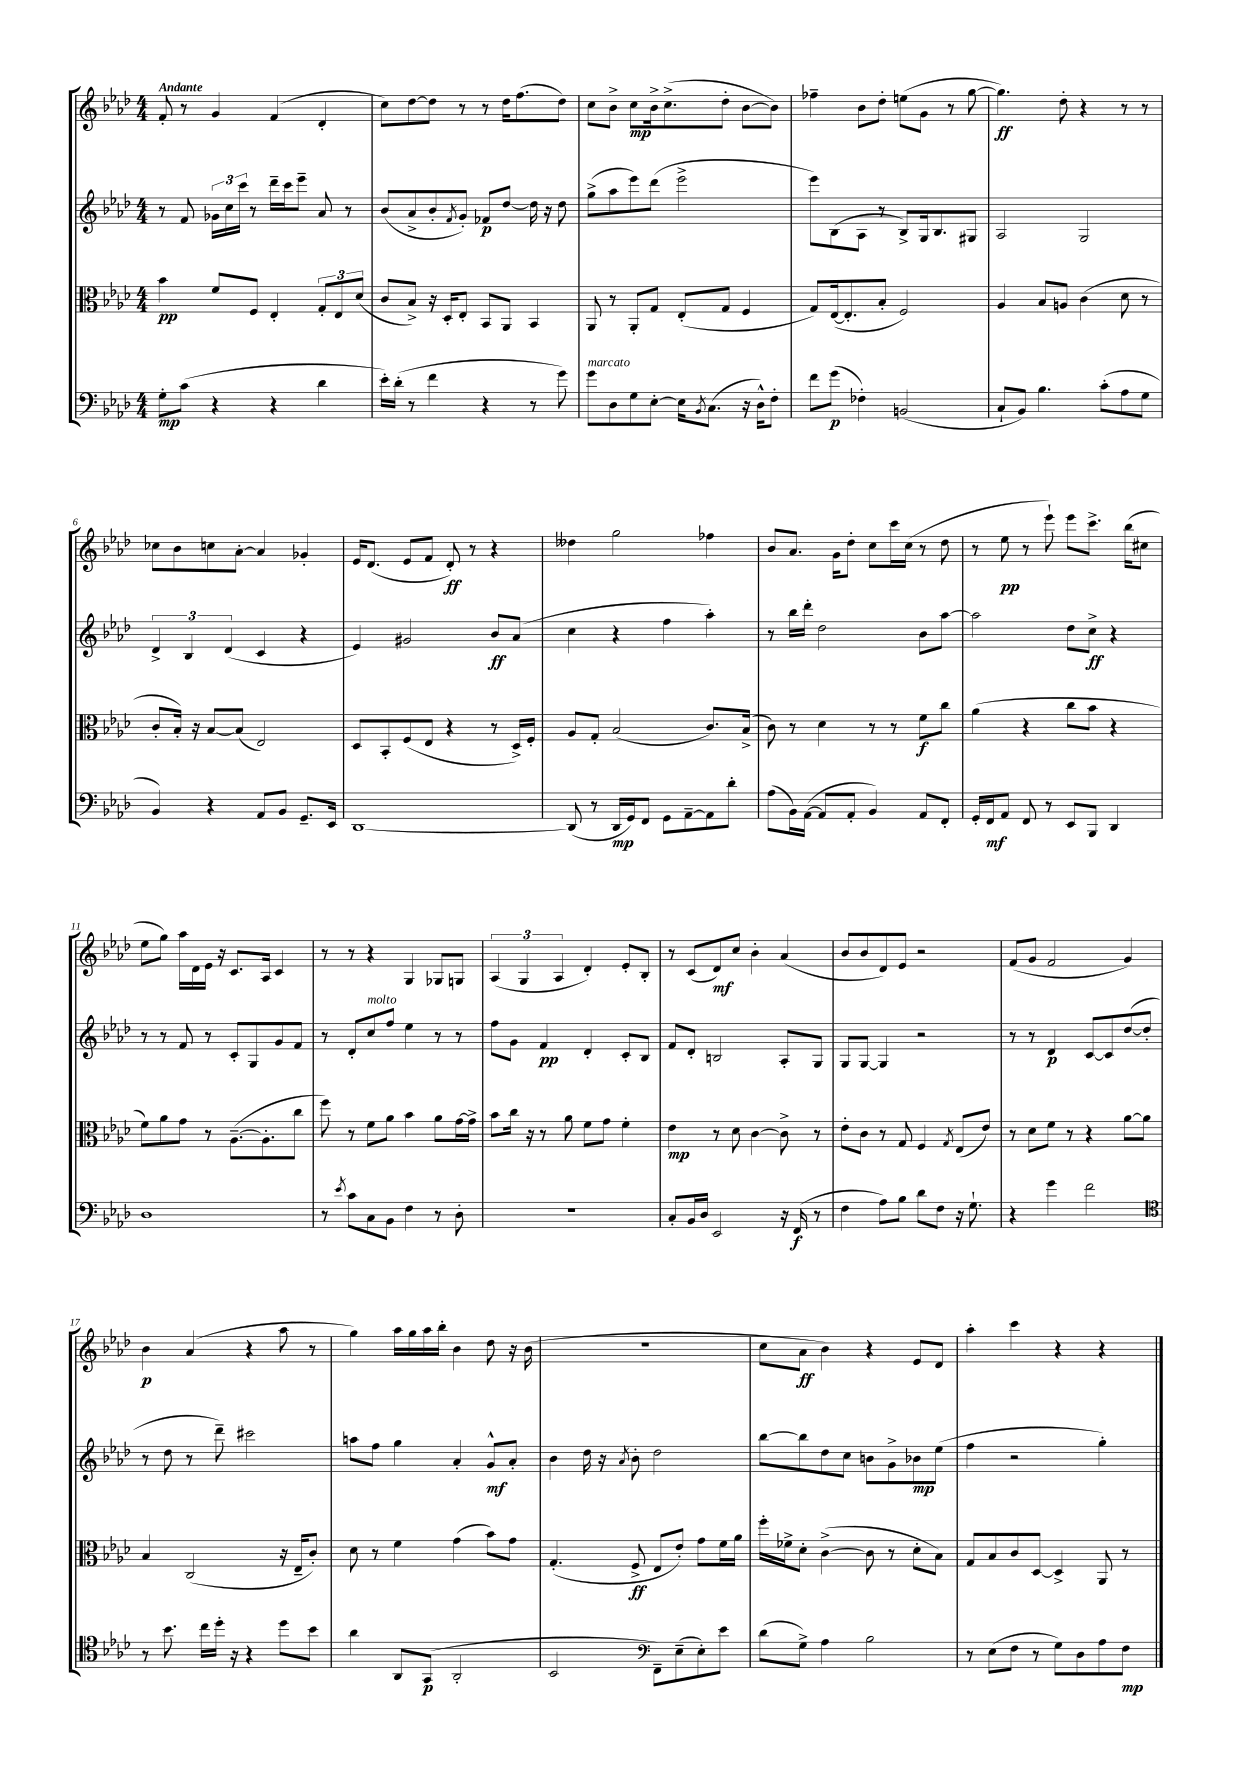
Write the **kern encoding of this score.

**kern	**dynam	**kern	**dynam	**kern	**dynam	**kern	**dynam
*part4	*part4	*part3	*part3	*part2	*part2	*part1	*part1
*staff4	*staff4	*staff3	*staff3	*staff2	*staff2	*staff1	*staff1
*clefF4	*	*clefC3	*	*clefG2	*	*clefG2	*
*k[b-e-a-d-]	*	*k[b-e-a-d-]	*	*k[b-e-a-d-]	*	*k[b-e-a-d-]	*
*M4/4	*	*M4/4	*	*M4/4	*	*M4/4	*
=1	=1	=1	=1	=1	=1	=1	=1
!	!	!	!	!	!	!LO:TX:a:B:t=Andante	!
8G'\L	mp	4b-\	pp	8r	.	8f'/	.
(8c\J	.	.	.	8f/	.	8r	.
4r	.	8f/L	.	24g-X\LL	.	4g/	.
.	.	.	.	24cc\	.	.	.
.	.	.	.	24ccc\JJ	.	.	.
.	.	8F/J	.	8r	.	.	.
4r	.	4E-'/	.	16ddd-~\LL	.	(4f/	.
.	.	.	.	16ccc\J	.	.	.
.	.	.	.	8eee-~\J	.	.	.
4d-\	.	12G'/L	.	8a-/	.	4d-'/	.
.	.	12E-/	.	.	.	.	.
.	.	.	.	8r	.	.	.
.	.	(12d-/J	.	.	.	.	.
=2	=2	=2	=2	=2	=2	=2	=2
16e-'\LL)	.	8c/L	.	(8b-/L	.	8cc\L)	.
(16d-'\JJ	.	.	.	.	.	.	.
8r	.	8B-^/J)	.	8a-^/	.	[8dd-\	.
4f\	.	16r	.	8b-'/	.	8dd-\J]	.
.	.	16D-'/KL	.	.	.	.	.
.	.	.	.	8qf/	.	.	.
.	.	8E-'/J	.	8g'/J)	.	8r	.
4r	.	8BB-/L	.	8f-X/L	p	8r	.
.	.	8AA-/J	.	[8dd-/J	.	16dd-\KL	.
.	.	.	.	.	.	(8.ff\	.
8r	.	4BB-/	.	16dd-\]	.	.	.
.	.	.	.	16r	.	.	.
8g\)	.	.	.	8dd-\	.	8dd-\J)	.
=3	=3	=3	=3	=3	=3	=3	=3
!LO:TX:a:i:t=marcato	!	!	!	!	!	!	!
8g\L	.	8AA-/	.	(8gg^\L	.	8cc\L	.
8D-\	.	8r	.	8aa-\	.	8b-^\J	.
8G\	.	8AA-'/L	.	8eee-\)	.	8cc\L	mp
[8E-'\J	.	8G/J	.	(8ddd-\J	.	16b-^\k	.
.	.	.	.	.	.	(8.cc^\	.
16E-\KL]	.	(8E-'/L	.	2eee-^\	.	.	.
8qBB-/	.	.	.	.	.	.	.
(8.C\J	.	.	.	.	.	.	.
.	.	8G/J	.	.	.	8dd-'\J	.
16r	.	4F/	.	.	.	[8b-\L	.
16D-^^\KL)	.	.	.	.	.	.	.
8F'\J	.	.	.	.	.	8b-\J])	.
=4	=4	=4	=4	=4	=4	=4	=4
8f\L	.	8G/L)	.	8eee-\L)	.	4ff-X~\	.
(8g\J	p	([16E-/k	.	(8B-\	.	.	.
.	.	8.E-'/]	.	.	.	.	.
4F-X'\)	.	.	.	8A-\J	.	8b-\L	.
.	.	8B-'/J	.	8r	.	8dd-'\J	.
(2BBn/	.	2F/)	.	8B-^/L)	.	(8een\L	.
.	.	.	.	16G/k	.	8g\J	.
.	.	.	.	8.B-/	.	.	.
.	.	.	.	.	.	8r	.
.	.	.	.	8G#X/J	.	[8gg\	.
=5	=5	=5	=5	=5	=5	=5	=5
8C`/L	.	4A-/	.	2A-/	.	4.gg\])	ff
8BB-/J)	.	.	.	.	.	.	.
4.B-\	.	8B-/L	.	.	.	.	.
.	.	8An/J	.	.	.	8dd-'\	.
.	.	(4c\	.	2G/	.	4r	.
(8c'\L	.	.	.	.	.	.	.
8A-\	.	8d-\	.	.	.	8r	.
8G\J	.	8r	.	.	.	8r	.
!!LO:LB:g=z
=6	=6	=6	=6	=6	=6	=6	=6
4BB-/)	.	8c'/L	.	6d-^/	.	8cc-X\L	.
.	.	16B-'/Jk)	.	.	.	8b-\	.
.	.	.	.	6B-/	.	.	.
.	.	16r	.	.	.	.	.
4r	.	[8B-/L	.	.	.	8ccn\	.
.	.	.	.	(6d-/	.	.	.
.	.	(8B-/J]	.	.	.	[8a-'\J	.
8AA-/L	.	2E-/)	.	4c/	.	4a-/]	.
8BB-/J	.	.	.	.	.	.	.
8.GG~/L	.	.	.	4r	.	4g-X'/	.
16EE-/Jk	.	.	.	.	.	.	.
=7	=7	=7	=7	=7	=7	=7	=7
[1DD-	.	8D-/L	.	4e-/)	.	16e-/KL	.
.	.	.	.	.	.	(8.d-/J	.
.	.	8BB-'/	.	.	.	.	.
.	.	(8F/	.	2g#X/	.	8e-/L	.
.	.	8E-/J	.	.	.	8f/J	.
.	.	4r	.	.	.	8d-'/)	ff
.	.	.	.	.	.	8r	.
.	.	8r	.	8b-/L	ff	4r	.
.	.	16D-^/LL)	.	(8a-/J	.	.	.
.	.	16F'/JJ	.	.	.	.	.
=8	=8	=8	=8	=8	=8	=8	=8
(8DD-/]	.	8A-/L	.	4cc\	.	4dd--X\	.
8r	.	8G'/J	.	.	.	.	.
16DD-/LL	mp	(2B-/	.	4r	.	2gg\	.
16GG/J)	.	.	.	.	.	.	.
8FF/J	.	.	.	.	.	.	.
8GG\L	.	.	.	4ff\	.	.	.
[8AA-~\	.	.	.	.	.	.	.
8AA-\]	.	8.c/L)	.	4aa-'\)	.	4ff-X\	.
8d-'\J	.	.	.	.	.	.	.
.	.	(16B-^/Jk	.	.	.	.	.
=9	=9	=9	=9	=9	=9	=9	=9
(8A-\L	.	8c\)	.	8r	.	8b-/L	.
16BB-\L)	.	8r	.	16bb-\LL	.	8.a-/J	.
([16AA-\JJ	.	.	.	16ddd-'\JJ	.	.	.
8AA-/L]	.	4d-\	.	2dd-\	.	.	.
.	.	.	.	.	.	16g\KL	.
8AA-'/J	.	.	.	.	.	8dd-'\J	.
4BB-/)	.	8r	.	.	.	8cc\L	.
.	.	8r	.	.	.	16ccc\L	.
.	.	.	.	.	.	(16cc\JJ	.
8AA-/L	.	8f\L	f	8b-\L	.	8r	.
8FF'/J	.	8cc\J	.	[8aa-\J	.	8dd-\	.
=10	=10	=10	=10	=10	=10	=10	=10
16GG'/LL	.	(4a-\	.	2aa-\]	.	8r	.
16FF/J	mf	.	.	.	.	.	.
8AA-/J	.	.	.	.	.	8ee-\	pp
8FF/	.	4r	.	.	.	8r	.
8r	.	.	.	.	.	8eee-`\)	.
8EE-/L	.	8cc\L	.	8dd-\L	.	8eee-\L	.
8BBB-/J	.	8b-\J	.	8cc^\J	ff	8.ccc^\J	.
4DD-/	.	4r	.	4r	.	.	.
.	.	.	.	.	.	(16bb-\KL	.
.	.	.	.	.	.	8cc#X\J	.
!!LO:LB:g=z
=11	=11	=11	=11	=11	=11	=11	=11
1D-	.	8f\L)	.	8r	.	8ee-\L	.
.	.	8a-\	.	8r	.	8gg\J)	.
.	.	8g\J	.	8f/	.	16aa-\LL	.
.	.	.	.	.	.	16d-\	.
.	.	8r	.	8r	.	16e-\JJ	.
.	.	.	.	.	.	16r	.
.	.	([8.A-~\L	.	8c'/L	.	8.c/L	.
.	.	.	.	8G/	.	.	.
.	.	8.A-'\]	.	.	.	16A-/Jk	.
.	.	.	.	8g/	.	4c/	.
.	.	8cc\J	.	8f/J	.	.	.
=12	=12	=12	=12	=12	=12	=12	=12
8r	.	8ff\)	.	8r	.	8r	.
8qe-/	.	.	.	.	.	.	.
8c\L	.	8r	.	8d-'/L	.	8r	.
!	!	!	!	!LO:TX:a:i:t=molto	!	!	!
8C\	.	8f\L	.	8cc/	.	4r	.
8BB-\J	.	8a-\J	.	8ff/J	.	.	.
4F\	.	4b-\	.	4ee-\	.	4G/	.
8r	.	8a-\L	.	8r	.	8G-X/L	.
8D-'\	.	[16g\L	.	8r	.	8Gn/J	.
.	.	16g^\JJ]	.	.	.	.	.
=13	=13	=13	=13	=13	=13	=13	=13
1r	.	8b-\L	.	8ff\L	.	(6A-/	.
.	.	16cc\Jk	.	8g\J	.	.	.
.	.	.	.	.	.	6G/	.
.	.	16r	.	.	.	.	.
.	.	8r	.	4f/	pp	.	.
.	.	.	.	.	.	6A-/	.
.	.	8a-\	.	.	.	.	.
.	.	8f\L	.	4d-'/	.	4d-'/)	.
.	.	8g\J	.	.	.	.	.
.	.	4f'\	.	8c'/L	.	8e-'/L	.
.	.	.	.	8B-/J	.	8B-'/J	.
=14	=14	=14	=14	=14	=14	=14	=14
8C'/L	.	4e-\	mp	8f/L	.	8r	.
16BB-/L	.	.	.	8d-'/J	.	(8c/L	.
16D-/JJ	.	.	.	.	.	.	.
2EE-/	.	8r	.	2Bn/	.	8d-/)	mf
.	.	8d-\	.	.	.	8cc/J	.
.	.	[4c\	.	.	.	4b-'\	.
16r	.	8c^\]	.	8A-'/L	.	(4a-/	.
(16FF/	f	.	.	.	.	.	.
8r	.	8r	.	8G/J	.	.	.
=15	=15	=15	=15	=15	=15	=15	=15
4F\	.	8e-'\L	.	8G/L	.	8b-/L	.
.	.	8c\J	.	[8G/J	.	8b-/	.
8A-\L)	.	8r	.	4G/]	.	8d-/)	.
8B-\J	.	8G/	.	.	.	8e-/J	.
8d-\L	.	4F/	.	2r	.	2r	.
8F\J	.	.	.	.	.	.	.
.	.	8qG/	.	.	.	.	.
16r	.	(8E-/L	.	.	.	.	.
8.G`\	.	.	.	.	.	.	.
.	.	8e-/J)	.	.	.	.	.
=16	=16	=16	=16	=16	=16	=16	=16
4r	.	8r	.	8r	.	(8f/L	.
.	.	8d-\L	.	8r	.	8g/J	.
4g\	.	8f\J	.	4d-/	p	2f/	.
.	.	8r	.	.	.	.	.
2f\	.	4r	.	[8c/L	.	.	.
.	.	.	.	8c/]	.	.	.
.	.	[8a-\L	.	([8dd-/	.	4g/)	.
.	.	8a-\J]	.	8dd-'/J]	.	.	.
!!LO:LB:g=z
=17	=17	=17	=17	=17	=17	=17	=17
*clefC4	*	*	*	*	*	*	*
8r	.	4B-/	.	8r	.	4b-\	p
8.b-\	.	.	.	8dd-\	.	.	.
.	.	(2C/	.	8r	.	(4a-/	.
16cc\LL	.	.	.	.	.	.	.
16dd-'\JJ	.	.	.	8ddd-~\)	.	.	.
16r	.	.	.	.	.	.	.
4r	.	.	.	2ccc#X\	.	4r	.
8dd-\L	.	16r	.	.	.	8aa-\	.
.	.	16E-~/KL	.	.	.	.	.
8b-\J	.	8c'/J)	.	.	.	8r	.
=18	=18	=18	=18	=18	=18	=18	=18
4a-\	.	8d-\	.	8aan\L	.	4gg\)	.
.	.	8r	.	8ff\J	.	.	.
8AA-/L	.	4f\	.	4gg\	.	16aa-\LL	.
.	.	.	.	.	.	16gg\	.
(8GG/J	p	.	.	.	.	16aa-\	.
.	.	.	.	.	.	16bb-'\JJ	.
2AA-'/	.	(4g\	.	4a-'/	.	4b-\	.
.	.	8b-\L)	.	8g^^/L	mf	8dd-\	.
.	.	8g\J	.	8a-'/J	.	16r	.
.	.	.	.	.	.	(16b-\	.
=19	=19	=19	=19	=19	=19	=19	=19
2BB-/	.	(4.G'/	.	4b-\	.	1r	.
.	.	.	.	16dd-\	.	.	.
.	.	.	.	16r	.	.	.
.	.	.	.	8qa-/	.	.	.
.	.	8F^/	ff	8b-'\	.	.	.
*clefF4	*	*	*	*	*	*	*
8FF~\L)	.	8E-/L	.	2dd-\	.	.	.
(8E-~\	.	8e-'/J)	.	.	.	.	.
8E-'\)	.	8g\L	.	.	.	.	.
8e-\J	.	16f\L	.	.	.	.	.
.	.	16a-\JJ	.	.	.	.	.
=20	=20	=20	=20	=20	=20	=20	=20
(8d-\L	.	16ff'\LL	.	[8bb-\L	.	8cc\L	.
.	.	16f-X^\J	.	.	.	.	.
8G^\J)	.	8d-'\J	.	8bb-\]	.	8a-\J	ff
4A-\	.	([4c^\	.	8dd-\	.	4b-\)	.
.	.	.	.	8cc\J	.	.	.
2B-\	.	8c\]	.	8bn\L	.	4r	.
.	.	8r	.	8g^\	.	.	.
.	.	8d-'\L	.	8b-X\	mp	8e-/L	.
.	.	8B-\J)	.	(8ee-\J	.	8d-/J	.
=21	=21	=21	=21	=21	=21	=21	=21
8r	.	8G/L	.	4ff\	.	4aa-'\	.
(8E-\L	.	8B-/	.	.	.	.	.
8F\J	.	8c/	.	2r	.	4ccc\	.
8r	.	[8D-/J	.	.	.	.	.
8G\L)	.	4D-^/]	.	.	.	4r	.
8D-\	.	.	.	.	.	.	.
8A-\	.	8AA-/	.	4gg'\)	.	4r	.
8F\J	mp	8r	.	.	.	.	.
==	==	==	==	==	==	==	==
*-	*-	*-	*-	*-	*-	*-	*-
